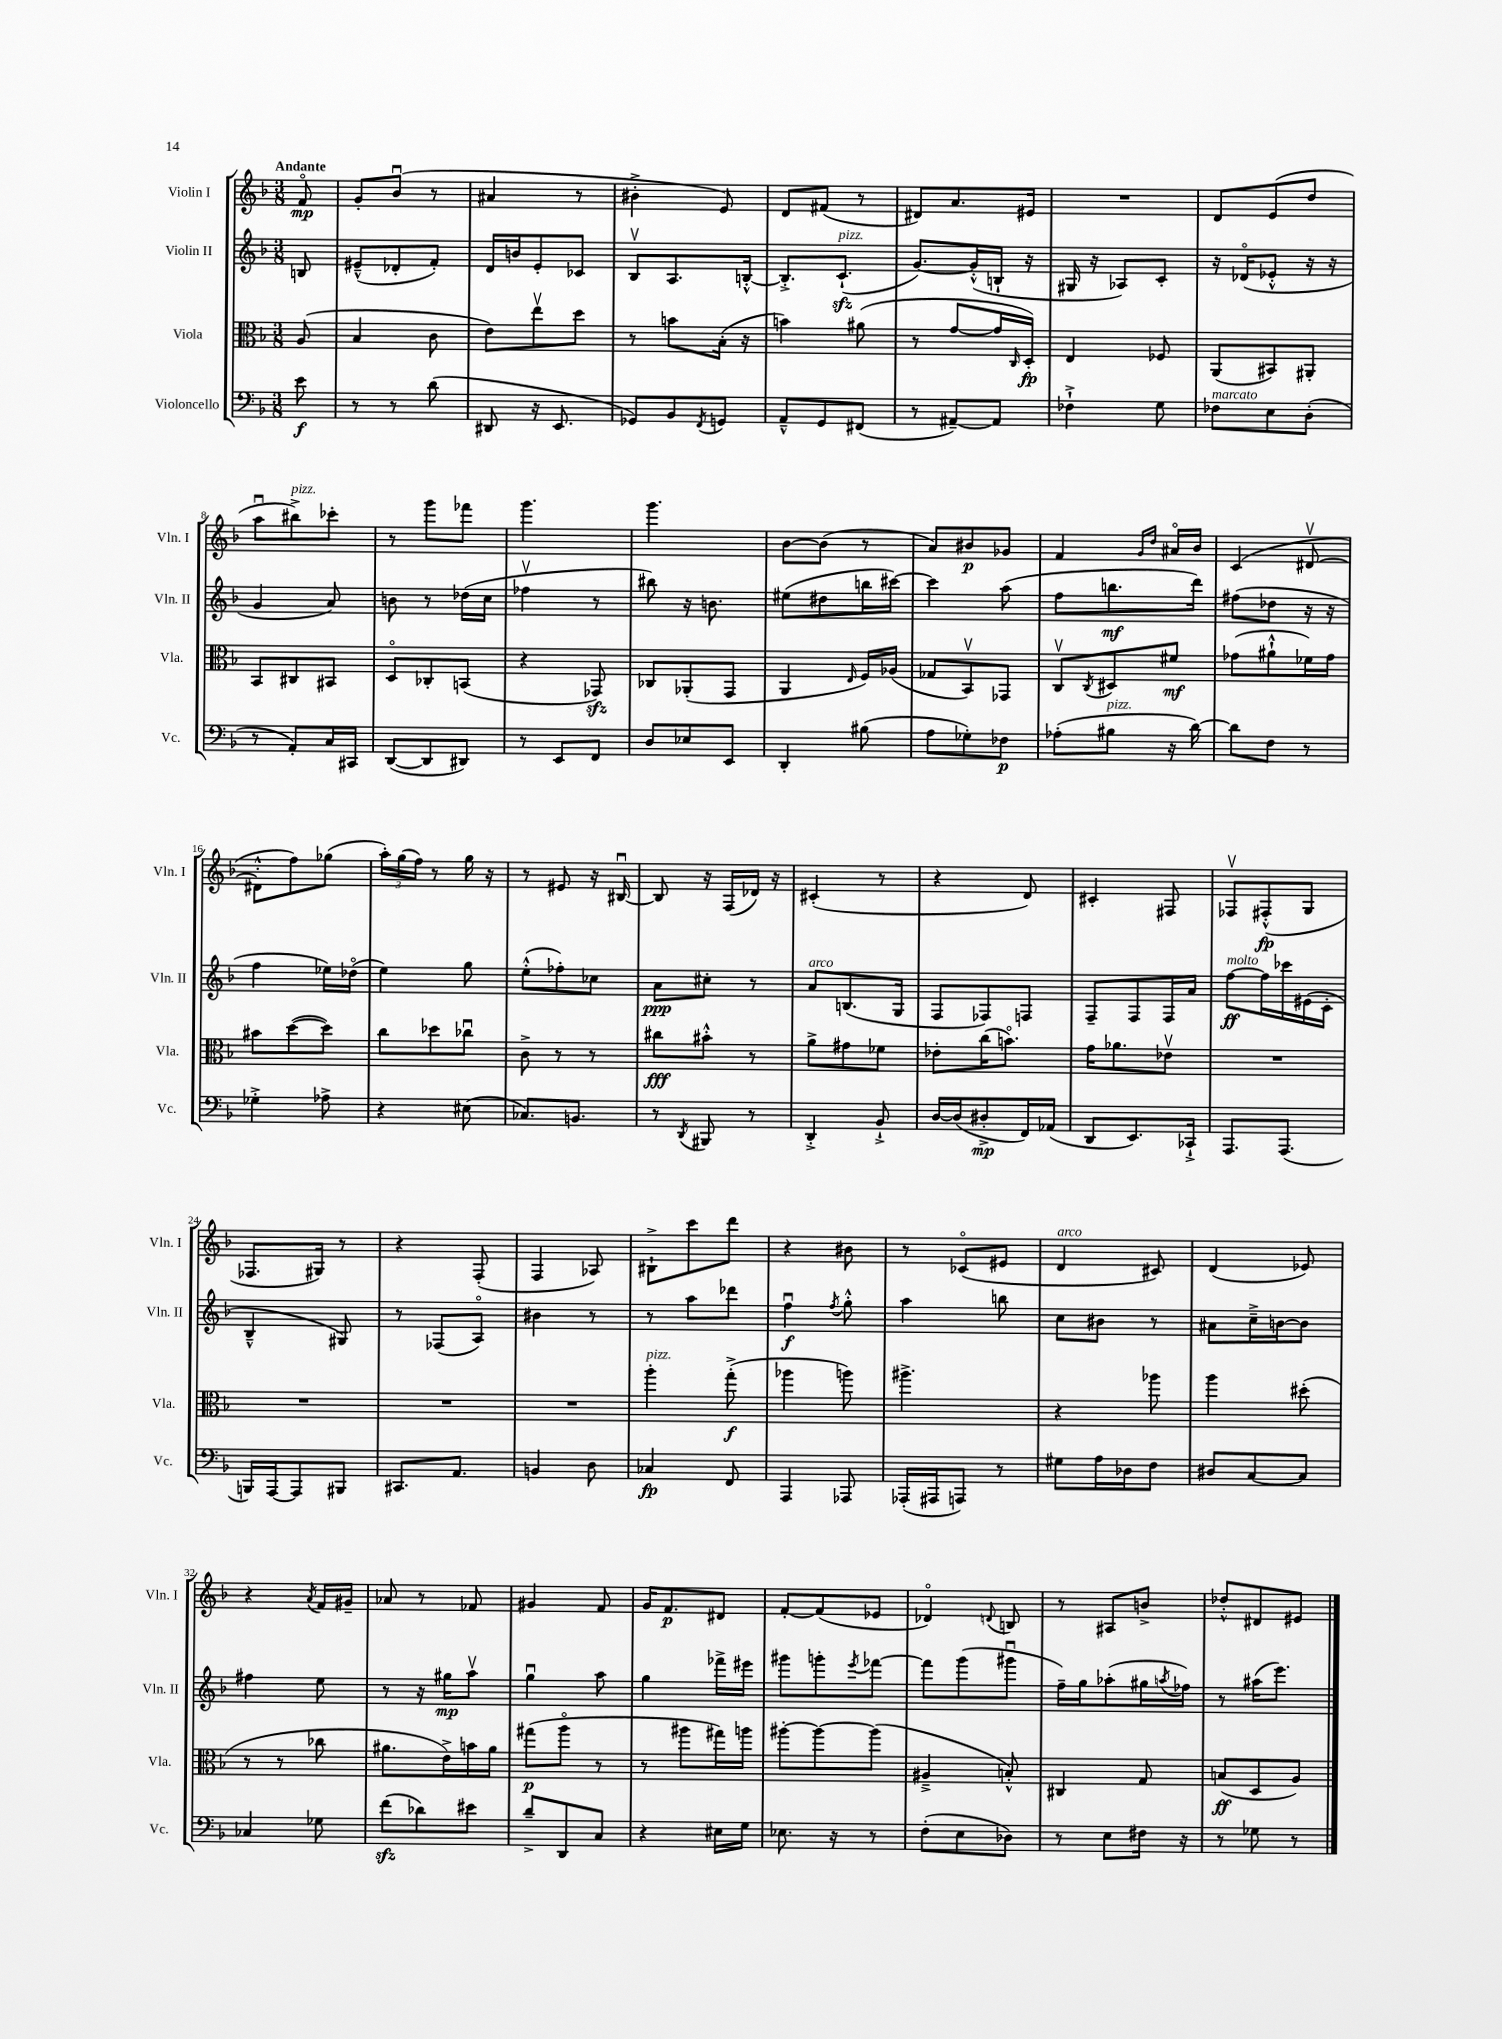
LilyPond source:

<<
\new StaffGroup <<
\new Staff = "s0" \with { instrumentName = "Violin I" shortInstrumentName = "Vln. I" } {
    \clef treble \key f \major \numericTimeSignature \time 3/8 \partial 8 \tempo "Andante"
    f'8\flageolet\mp |
    g'8-. bes'8\downbow( r8 |
    ais'4 r8 |
    bis'4-.-> e'8) |
    d'8 fis'8( r8 |
    dis'8) a'8. eis'16 |
    R4. |
    d'8 e'8( d''8 |
    a''8\downbow bis''8->^\markup { \italic "pizz." }) ces'''8-. |
    r8 g'''8 fes'''8 |
    g'''4. |
    g'''4. |
    bes'8~ bes'8( r8 |
    a'8) bis'8\p ges'8 |
    f'4 \grace { g'16 d''16 } ais'16\flageolet bes'16 |
    c'4( dis'8~\upbow |
    dis'8-.-^ f''8) ges''8( |
    \tuplet 3/2 { a''16-.) g''16( f''16) } r8 g''16 r16 |
    r8 eis'8 r16 bis16~\downbow |
    bis8 r16 f16( des'16) r16 |
    cis'4-.( r8 |
    r4 d'8) |
    cis'4-. fis8 |
    fes8\upbow fis8-.-^\fp( g8 |
    fes8. gis16) r8 |
    r4 f8-.( |
    f4 aes8) |
    bis8-!-> c'''8 d'''8 |
    r4 bis'8 |
    r8 ces'8\flageolet( eis'8 |
    d'4^\markup { \italic "arco" } cis'8) |
    d'4( ees'8) |
    r4 \acciaccatura { a'8 } f'16 gis'16-- |
    aes'8 r8 fes'8 |
    gis'4 f'8 |
    g'16 f'8.\p dis'8 |
    f'8~-. f'8( ees'8 |
    des'4\flageolet) \appoggiatura { d'8 } b8 |
    r8 ais8 b'8-> |
    des''8-.-^ dis'8 eis'8 \bar "|." |
}
\new Staff = "s1" \with { instrumentName = "Violin II" shortInstrumentName = "Vln. II" } {
    \clef treble \key f \major \numericTimeSignature \time 3/8 \partial 8
    b8 |
    eis'8---^( des'8-. f'8-.) |
    d'16 b'16 e'8-. ces'8 |
    bes8\upbow a8. b16~-.-^ |
    b8.-.-> c'8.-!\sfz^\markup { \italic "pizz." }( |
    g'8.~) g'16-.-^( b16-! r16 |
    gis16 r16 aes8) c'8-. |
    r16 des'16\flageolet( ees'8-.-^ r16 r16 |
    g'4 a'8) |
    b'8 r8 des''16( c''16 |
    fes''4\upbow r8 |
    bis''8) r16 b'8. |
    eis''8( dis''8 b''16 cis'''16~) |
    cis'''4 a''8( |
    f''8 b''8.\mf d'''16) |
    fis''8( des''8 r16 r16 |
    f''4 ees''16) des''16\flageolet( |
    e''4) g''8 |
    e''8-.-^( fes''8-.) ces''8 |
    a'8\ppp cis''8-. r8 |
    a'8^\markup { \italic "arco" } b8.( g16 |
    f8 fes8) f8 |
    f8-- f8 f16 a'16 |
    f''8~\ff^\markup { \italic "molto" } f''16 ces'''16 eis'16( c'16-. |
    bes4---^ gis8) |
    r8 fes8( a8\flageolet) |
    bis'4 r8 |
    r8 a''8 des'''8 |
    f''4\downbow\f \acciaccatura { f''8 } g''8-.-^ |
    a''4 b''8 |
    c''8 bis'8 r8 |
    ais'8 c''16---> b'16~ b'8 |
    fis''4 e''8 |
    r8 r16 gis''16\mp a''8\upbow |
    g''4\downbow a''8 |
    g''4 fes'''16-> eis'''16 |
    gis'''8 g'''8-. \acciaccatura { e'''8 } fes'''8~ |
    fes'''8 g'''8( gis'''8\downbow |
    f''16--) g''16 aes''8-.( gis''16 \acciaccatura { a''8 } fes''16) |
    r8 ais''16( e'''8.) \bar "|." |
}
\new Staff = "s2" \with { instrumentName = "Viola" shortInstrumentName = "Vla." } {
    \clef alto \key f \major \numericTimeSignature \time 3/8 \partial 8
    a8( |
    bes4 c'8 |
    e'8) e''8\upbow d''8 |
    r8 b'8 bes16-.( r16 |
    b'4) ais'8( |
    r8 g'8~ g'16 \grace { c16 } d16-.\fp) |
    e4 fes8 |
    a,8( bis,8) ais,8-. |
    bes,8 cis8 bis,8 |
    d8\flageolet ces8-. b,8( |
    r4 ges,8\sfz) |
    ces8 aes,8-.( g,8 |
    a,4 \grace { e16 } f16) aes16( |
    ges8 bes,8\upbow) ges,8 |
    c8\upbow \acciaccatura { c8 } dis8 fis'8\mf |
    ges'8( ais'8-!-^ fes'16) ges'16 |
    bis'8 d''8~( d''8) |
    c''8 des''8 ces''8\downbow |
    c'8-> r8 r8 |
    cis''8\fff bis'8-.-^ r8 |
    a'8-> gis'8 fes'8 |
    ees'8-. c''16( b'8.\flageolet) |
    g'16 aes'8. ees'8\upbow |
    R4. |
    R4. |
    R4. |
    R4. |
    a''4-.^\markup { \italic "pizz." } g''8-.->\f( |
    aes''4 a''8) |
    ais''4.-> |
    r4 aes''8 |
    a''4 dis''8-.( |
    r8 r8 ces''8 |
    ais'8. e'16->) b'16 ais'16 |
    gis''8\p( a''8\flageolet r8 |
    r8 ais''8 gis''16) a''16 |
    ais''8~-. ais''8~ ais''8( |
    ais4---> b8-.-^) |
    cis4 g8 |
    b8\ff( d8 a8) \bar "|." |
}
\new Staff = "s3" \with { instrumentName = "Violoncello" shortInstrumentName = "Vc." } {
    \clef bass \key f \major \numericTimeSignature \time 3/8 \partial 8
    e'8\f |
    r8 r8 d'8( |
    dis,8 r16 e,8. |
    ges,8) bes,8 \acciaccatura { f,8 } g,8 |
    a,8---^ g,8 fis,8( |
    r8 ais,8~--) ais,8 |
    fes4-!-> g8 |
    fes8^\markup { \italic "marcato" } e8 d8-.( |
    r8 a,8-.) c16 cis,16 |
    d,8~( d,8 dis,8) |
    r8 e,8 f,8 |
    d8 ees8 e,8 |
    d,4-. bis8( |
    a8 ges8-.) fes8\p |
    aes8-.( bis8^\markup { \italic "pizz." } r16 d'16~) |
    d'8 f8 r8 |
    ges4-.-> aes8-> |
    r4 eis8( |
    ces8.) b,8. |
    r8 \acciaccatura { d,8 } bis,,8 r8 |
    d,4-.-> bes,8-!-> |
    d16~ d16( dis8-.->\mp f,16) aes,16( |
    d,8 e,8.) ces,16-!-> |
    a,,8. a,,8.( |
    b,,16) a,,16~ a,,8 bis,,8 |
    cis,8. a,8. |
    b,4 d8 |
    ces4\fp f,8 |
    a,,4 aes,,8 |
    aes,,16-.( ais,,16 a,,8) r8 |
    gis8 a16 des16 f8 |
    dis8 c8~ c8 |
    ces4 ges8 |
    f'8\sfz( des'8) eis'8 |
    d'8---> d,8 c8 |
    r4 eis16 g16 |
    ees8. r16 r8 |
    f8-.( e8 des8) |
    r8 e8 fis16 r16 |
    r8 ges8 r8 \bar "|." |
}
>>
>>
